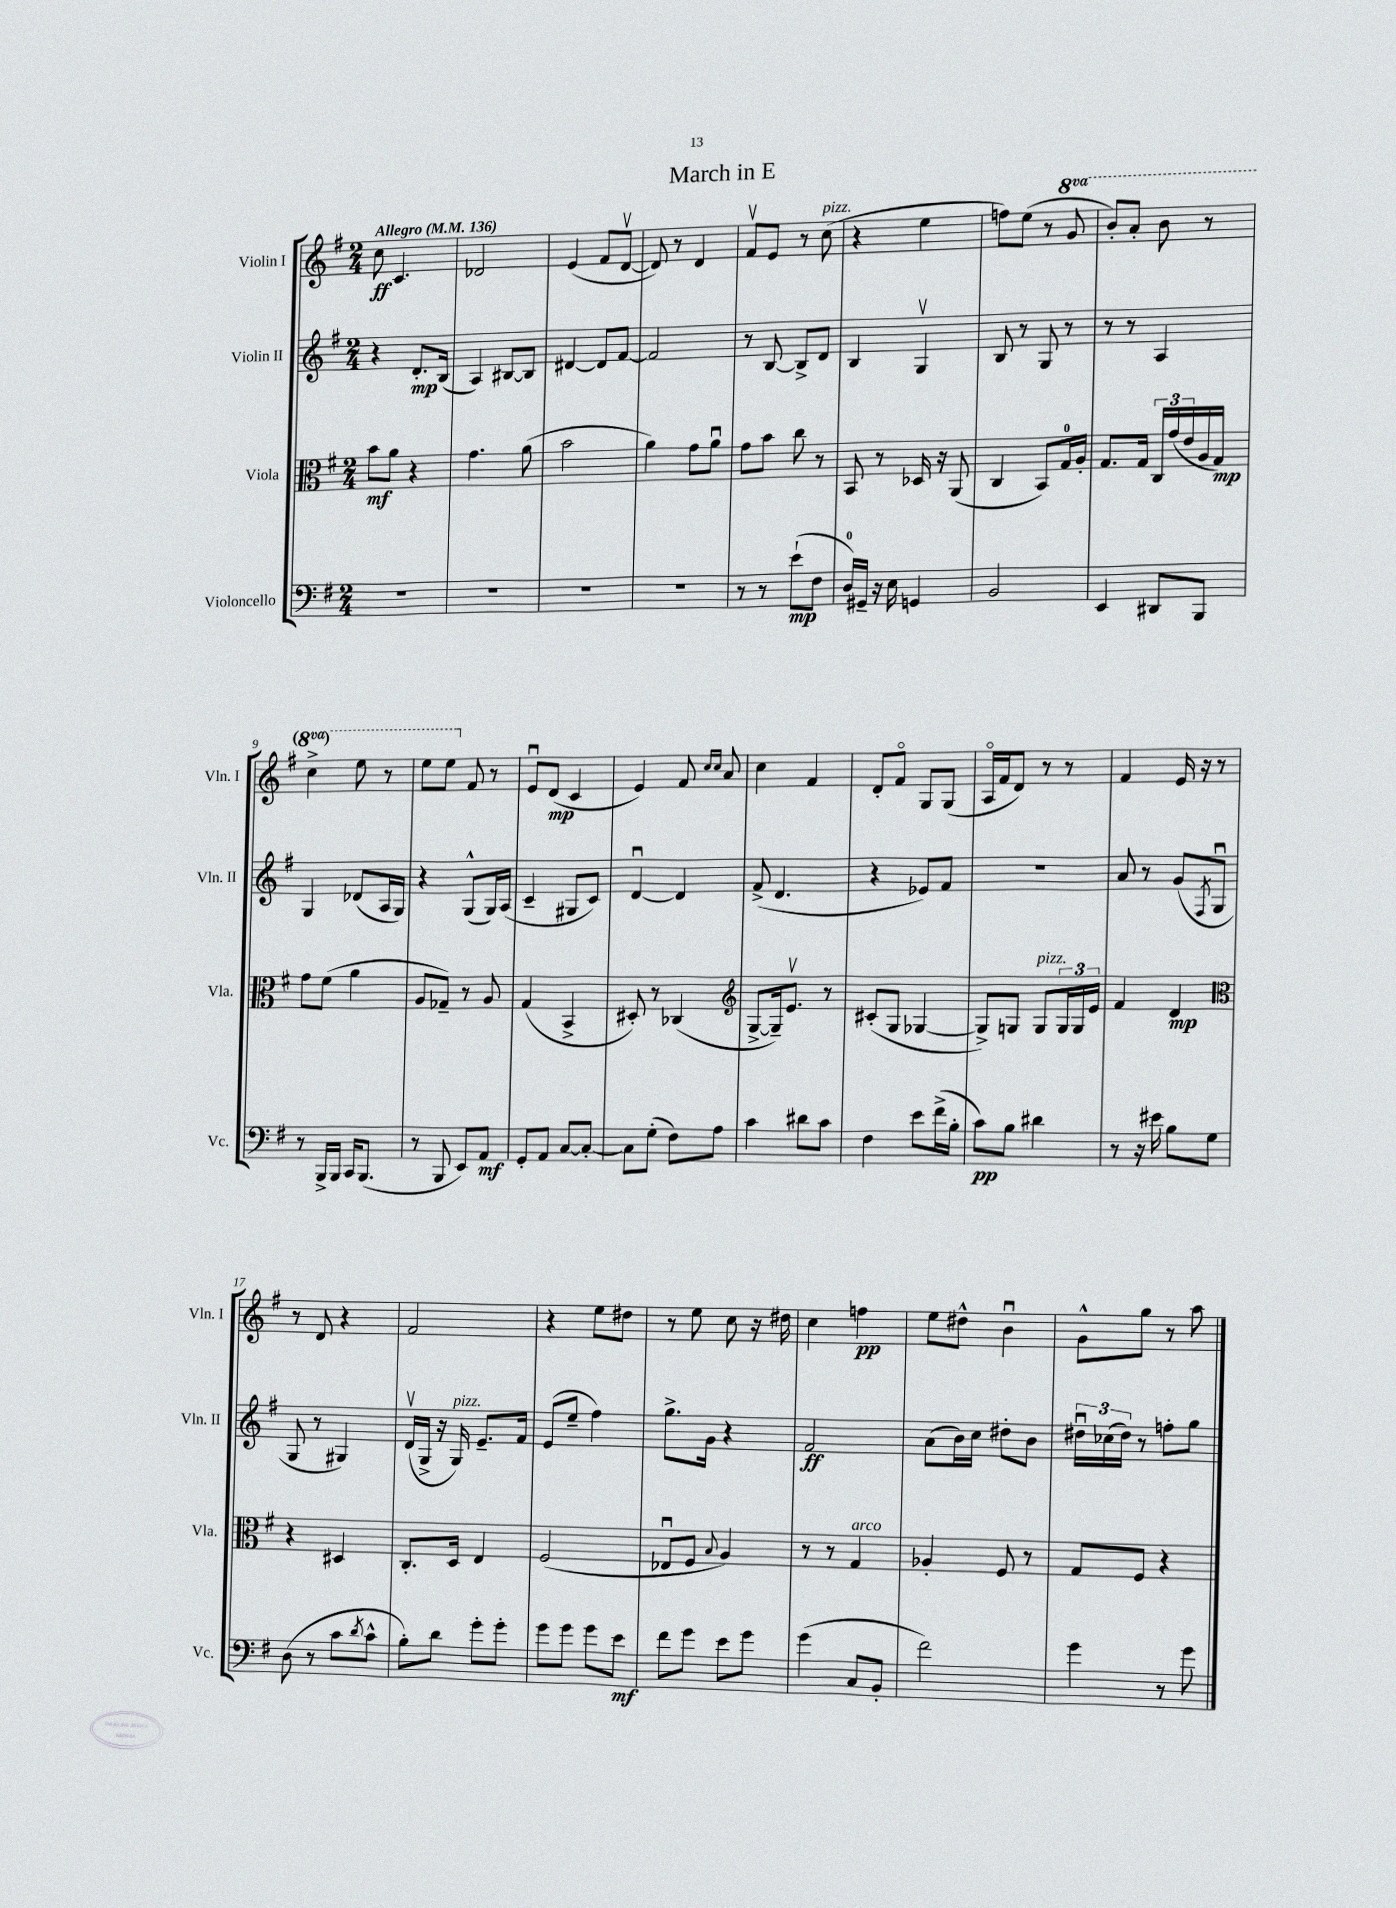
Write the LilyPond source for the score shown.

\header { title = "March in E" }
<<
\new StaffGroup <<
\new Staff = "s0" \with { instrumentName = "Violin I" shortInstrumentName = "Vln. I" } {
    \clef treble \key g \major \numericTimeSignature \time 2/4 \set Staff.ottavationMarkups = #ottavation-simple-ordinals \tempo "Allegro" 4 = 136
    c''8\ff c'4. |
    des'2 |
    e'4( fis'8 d'8~\upbow |
    d'8) r8 d'4 |
    fis'8\upbow e'8 r8 c''8^\markup { \italic "pizz." }( |
    r4 e''4 |
    f''8) e''8( r8 \ottava #1 g''8 |
    b''8-.) a''8-. b''8 r8 |
    c'''4-> e'''8 r8 |
    e'''8 e'''8 \ottava #0 fis'8 r8 |
    e'8\downbow d'8\mp( c'4 |
    e'4) fis'8 \grace { c''16 c''16 } a'8 |
    c''4 fis'4 |
    d'8-. fis'8\flageolet g8 g8( |
    a16\flageolet fis'16 d'8) r8 r8 |
    fis'4 e'16 r16 r8 |
    r8 d'8 r4 |
    fis'2 |
    r4 e''8 dis''8 |
    r8 e''8 c''8 r16 dis''16 |
    c''4 f''4\pp |
    e''8 dis''8-^ b'4\downbow |
    g'8-^ g''8 r8 a''8 \bar "|." |
}
\new Staff = "s1" \with { instrumentName = "Violin II" shortInstrumentName = "Vln. II" } {
    \clef treble \key g \major \numericTimeSignature \time 2/4
    r4 d'8.-.\mp b16( |
    a4) bis8~ bis8 |
    dis'4~ dis'8 fis'8~ |
    fis'2 |
    r8 b8~ b8-> d'8 |
    b4 g4\upbow |
    b8 r8 g8 r8 |
    r8 r8 a4 |
    g4 des'8( a16 g16) |
    r4 g8-^( g16) a16( |
    c'4-- gis8 c'8) |
    d'4~\downbow d'4 |
    fis'8->( d'4. |
    r4 ees'8) fis'8 |
    r2 |
    a'8 r8 g'8( \acciaccatura { fis8 } g8\downbow |
    g8 r8 gis4) |
    d'16\upbow( g16-> r16 g16^\markup { \italic "pizz." }) e'8.-- fis'16 |
    e'8( e''8-- fis''4) |
    g''8.-> g'16 r4 |
    fis'2\ff |
    a'8( b'16) c''16 dis''8-. b'8 |
    \tuplet 3/2 { dis''16\downbow ces''16( dis''16) } r8 f''8-. g''8 \bar "|." |
}
\new Staff = "s2" \with { instrumentName = "Viola" shortInstrumentName = "Vla." } {
    \clef alto \key g \major \numericTimeSignature \time 2/4
    b'8\mf a'8 r4 |
    g'4. a'8( |
    b'2 |
    a'4) g'8 a'8\downbow |
    g'8 b'8 c''8 r8 |
    b,8 r8 des16 r16 a,8( |
    c4 b,8) g16-0 a16-. |
    g8. g16 \tuplet 3/2 { c16 g'16( e'16 } a16 g16\mp) |
    g'8 fis'8( a'4 |
    a8 ges8--) r8 a8 |
    g4( b,4-> |
    dis8-.) r8 ces4( |
    \clef treble g8~-> g16--) e'8.\upbow r8 |
    cis'8-.( g8 ges4~ |
    ges8->) g8 g8^\markup { \italic "pizz." } \tuplet 3/2 { g16 g16 e'16 } |
    fis'4 d'4\mp |
    \clef alto r4 dis4 |
    c8.-. d16 e4 |
    fis2( |
    ees8\downbow fis8 \appoggiatura { b8 } a4) |
    r8 r8 g4^\markup { \italic "arco" } |
    aes4-. fis8 r8 |
    g8 fis8 r4 \bar "|." |
}
\new Staff = "s3" \with { instrumentName = "Violoncello" shortInstrumentName = "Vc." } {
    \clef bass \key g \major \numericTimeSignature \time 2/4
    R2 |
    R2 |
    R2 |
    R2 |
    r8 r8 e'8-!\mp( fis8 |
    d16-0) gis,16-- r16 e16 g,4 |
    b,2 |
    e,4 dis,8 b,,8 |
    r8 b,,16-> b,,16 c,16 b,,8.( |
    r8 b,,8 e,8) a,8\mf |
    g,8-. a,8 c8~ c8~-. |
    c8 g8-.( fis8) a8 |
    c'4 dis'8 c'8 |
    fis4 e'8 fis'16->( b16-. |
    c'8\pp) b8 dis'4 |
    r8 r16 eis'16 b8 g8 |
    d8( r8 c'8 \acciaccatura { d'8 } c'8-^ |
    b8-.) d'8 g'8-. g'8-. |
    g'8 g'8 g'8 e'8\mf |
    fis'8 g'8 e'8 g'8 |
    g'4( c8 b,8-. |
    fis'2) |
    g'4 r8 g'8 \bar "|." |
}
>>
>>
